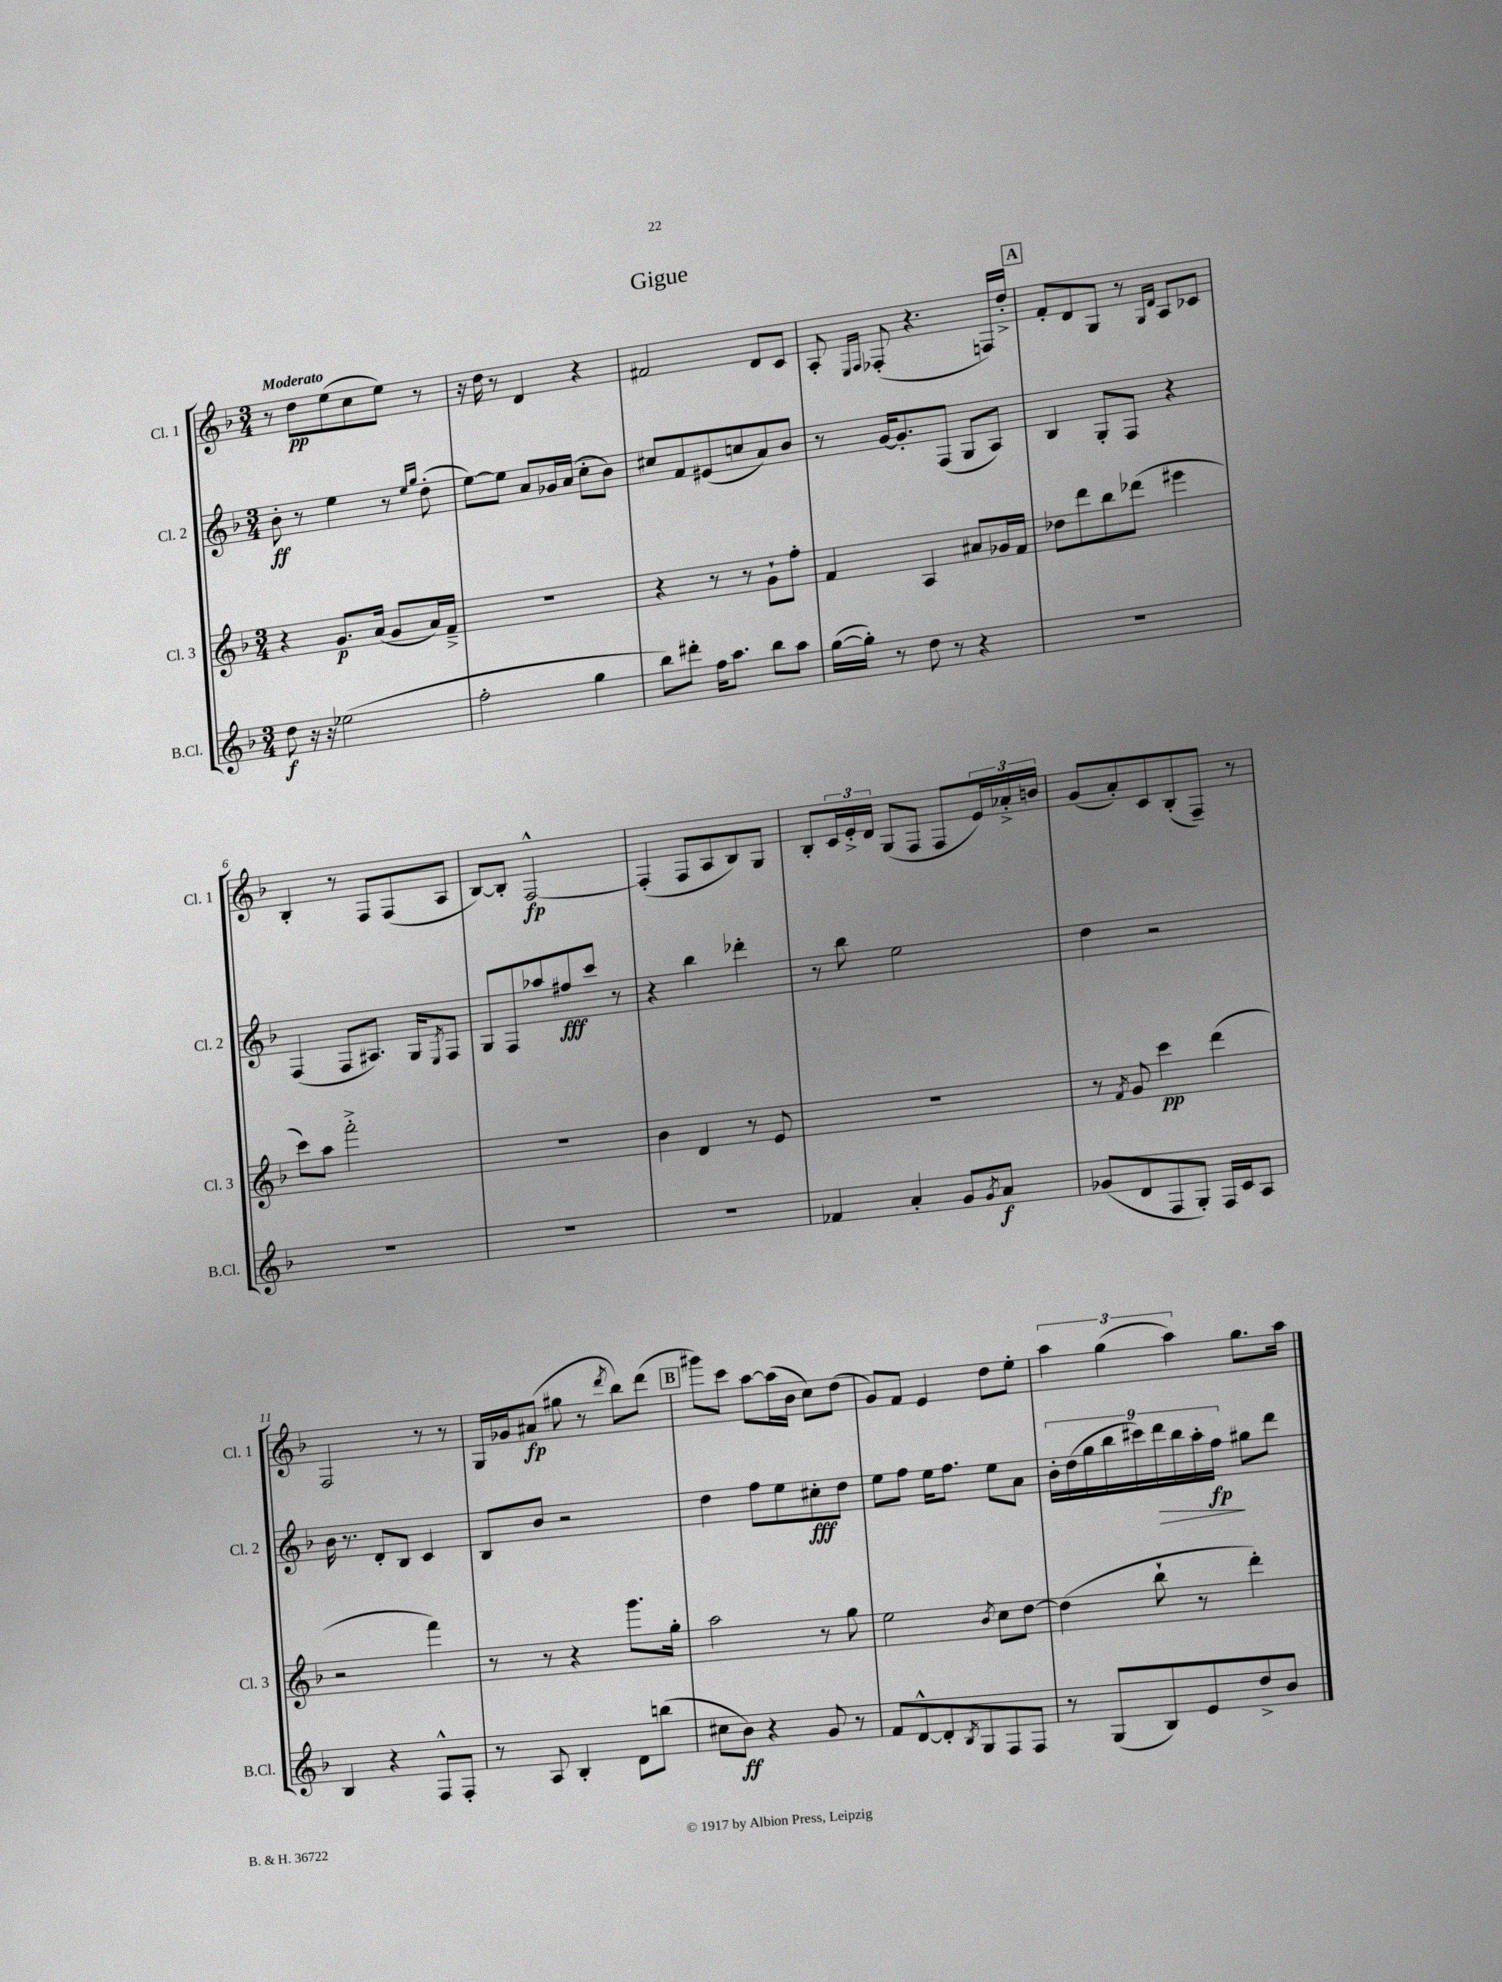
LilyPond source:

\header { title = "Gigue" }
<<
\new StaffGroup <<
\new Staff = "s0" \with { instrumentName = "Cl. 1" shortInstrumentName = "Cl. 1" } {
    \clef treble \key f \major \numericTimeSignature \time 3/4 \tempo "Moderato"
    r8 d''8\pp e''8( c''8 e''8) r8 |
    r16 d''16 r8 d'4 r4 |
    fis'2 d'8 c'8 |
    a8-. \grace { e16 f16 } fes8-.( r4. f16) d''16-.-> |
    \mark \markup { \box "A" } f'8-. d'8 g8 r8 \grace { g16 d'16 } a8 ces'8 |
    bes4-. r8 f8 f8( a8 |
    bes8~) bes8-. f2~-^\fp |
    f4-.( f8 a8 bes8) g8 |
    bes8-. \tuplet 3/2 { c'16 e'16-.-> d'16 } g8( f8 f8 \tuplet 3/2 { e'16) aes'16-.-> b'16 } |
    g'8( a'8-.) c'8 bes8-.( f8--) r8 |
    f2 r8 r8 |
    g16 ges'16 ais'8\fp( gis''8 r8 \acciaccatura { d'''8 } bes''8) d'''8( |
    \mark \markup { \box "B" } gis'''8) c'''8 a''8~ a''16( bes'16 c''8) d''8( |
    g'8) f'8 e'4 d''8 e''8-. |
    \tuplet 3/2 { a''4 g''4( a''4) } g''8. a''16 \bar "|." |
}
\new Staff = "s1" \with { instrumentName = "Cl. 2" shortInstrumentName = "Cl. 2" } {
    \clef treble \key f \major \numericTimeSignature \time 3/4
    bes'8-.\ff r8 e''4 r8 \grace { e''16 g''16 } d''8-.( |
    e''8~) e''8 a'8 ges'16 a'16( c''8-. bes'8) |
    cis''8 f'8 eis'8( c''8 a'8) bes'8 |
    r8 g'16~ g'8.-. f8( g8 a8) |
    \mark \markup { \box "A" } bes4 g8-. f8 r4 |
    f4( f8 ais8.) g16 \acciaccatura { e8 } f8 |
    g8 f8 aes''8 fis''8\fff c'''8 r8 |
    r4 bes''4 des'''4-. |
    r8 bes''8 e''2 |
    d''4 r2 |
    bes'16 r8. d'8-. bes8 c'4 |
    bes8 bes'8 r2 |
    \mark \markup { \box "B" } d''4 f''8 e''8 cis''8-.\fff d''8 |
    e''8 f''8 e''16 f''8. e''8 a'8 |
    \tuplet 9/8 { bes'16-. d''16( g''16 bes''16 cis'''16) d'''16\> bes''16 a''16-. f''16\fp\! } gis''8 d'''8 \bar "|." |
}
\new Staff = "s2" \with { instrumentName = "Cl. 3" shortInstrumentName = "Cl. 3" } {
    \clef treble \key f \major \numericTimeSignature \time 3/4
    r4 g'8.\p a'16( g'8 a'16) f'16---> |
    R2. |
    r4 r8 r8 g'8-! f''8-. |
    f'4 a4 ais'8 ges'16 f'16 |
    \mark \markup { \box "A" } des''8 d'''8 bes''8 des'''8( eis'''4 |
    c'''8) a''8 f'''2-.-> |
    r2. |
    bes'4 d'4 r8 e'8 |
    R2. |
    r8 \acciaccatura { f'8 } g'8 c'''4\pp d'''4( |
    r2 f'''4) |
    r8 r8 r4 g'''8. g''16-. |
    \mark \markup { \box "B" } a''2 r8 g''8 |
    e''2 \acciaccatura { bes'8 } c''8 d''8~ |
    d''4( bes''8-! r8 d'''4-.) \bar "|." |
}
\new Staff = "s3" \with { instrumentName = "B.Cl." shortInstrumentName = "B.Cl." } {
    \clef treble \key f \major \numericTimeSignature \time 3/4
    d''8\f r16 r16 ees''2( |
    f''2-. g''4 |
    bes''8) dis'''8-. f''16 a''8. bes''8 a''8 |
    g''16~( g''16-.) r8 d''8 r8 r4 |
    \mark \markup { \box "A" } R2. |
    R2. |
    R2. |
    R2. |
    fes'4 a'4-. g'8 \acciaccatura { g'8 } a'8\f |
    ges'8( d'8 f8 g8-.) f16 c'16 a8 |
    bes4 r4 f8-^ f8-. |
    r8 a8 bes4-. d'8 b''8( |
    \mark \markup { \box "B" } cis''8 bes'8\ff) r4 g'8 r8 |
    f'8 d'8~-^ d'8-. \acciaccatura { bes8 } g8 f8 f8 |
    r8 g8( bes8) e'8 d''8-> bes'8 \bar "|." |
}
>>
>>
